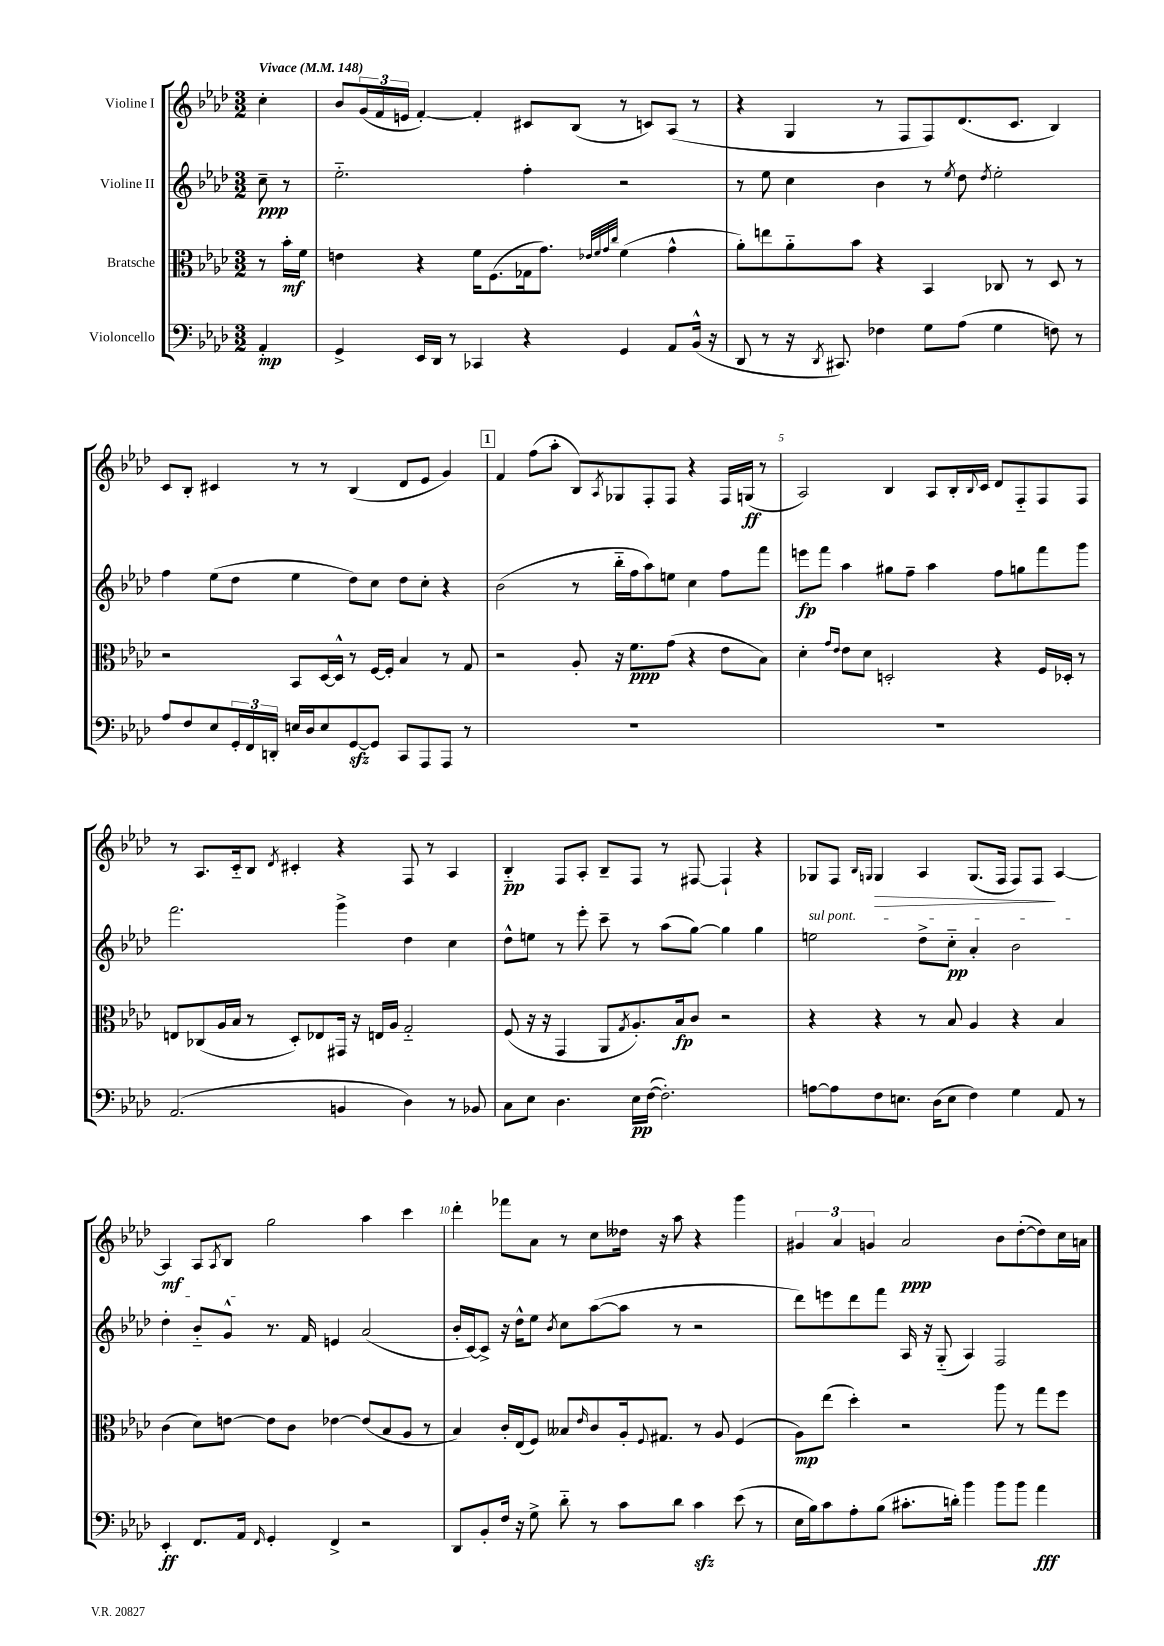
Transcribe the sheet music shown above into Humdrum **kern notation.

**kern	**dynam	**kern	**dynam	**kern	**dynam	**kern	**dynam
*part4	*part4	*part3	*part3	*part2	*part2	*part1	*part1
*staff4	*staff4	*staff3	*staff3	*staff2	*staff2	*staff1	*staff1
*I"Violoncello	*	*I"Bratsche	*	*I"Violine II	*	*I"Violine I	*
*clefF4	*	*clefC3	*	*clefG2	*	*clefG2	*
*k[b-e-a-d-]	*	*k[b-e-a-d-]	*	*k[b-e-a-d-]	*	*k[b-e-a-d-]	*
*M3/2	*	*M3/2	*	*M3/2	*	*M3/2	*
*MM148	*	*MM148	*	*MM148	*	*MM148	*
=	=	=	=	=	=	=	=
!	!	!	!	!	!	!LO:TX:a:B:t=Vivace	!
4AA-'/	mp	8r	.	8cc~\	ppp	4cc'\	.
.	.	16b-'\LL	mf	8r	.	.	.
.	.	16f\JJ	.	.	.	.	.
=1	=1	=1	=1	=1	=1	=1	=1
4GG^/	.	4en\	.	2.ee-\	.	8b-/L	.
.	.	.	.	.	.	(24g/L	.
.	.	.	.	.	.	24f/	.
.	.	.	.	.	.	24en/JJ	.
16EE-/LL	.	4r	.	.	.	[4f'/)	.
16DD-/JJ	.	.	.	.	.	.	.
8r	.	.	.	.	.	.	.
4CC-X/	.	16f\KL	.	.	.	4f'/]	.
.	.	(8.F\	.	.	.	.	.
4r	.	16G-X\k	.	4ff'\	.	8c#X/L	.
.	.	8.g\J)	.	.	.	.	.
.	.	.	.	.	.	(8B-/J	.
.	.	32qqe-X/LLL	.	.	.	.	.
.	.	32qqf/	.	.	.	.	.
.	.	32qqg/	.	.	.	.	.
.	.	32qqcc/JJJ	.	.	.	.	.
4GG/	.	(4f\	.	2r	.	8r	.
.	.	.	.	.	.	8cn/L)	.
8AA-/L	.	4g^^\	.	.	.	(8A-/J	.
(16BB-^^/Jk	.	.	.	.	.	8r	.
16r	.	.	.	.	.	.	.
=2	=2	=2	=2	=2	=2	=2	=2
8DD-/	.	8a-'\L)	.	8r	.	4r	.
8r	.	8een\	.	8ee-\	.	.	.
16r	.	8a-\	.	4cc\	.	4G/	.
8qDD-/	.	.	.	.	.	.	.
8.CC#X/)	.	.	.	.	.	.	.
.	.	8b-\J	.	.	.	.	.
4F-X\	.	4r	.	4b-\	.	8r	.
.	.	.	.	.	.	8F/L	.
8G\L	.	4BB-/	.	8r	.	8F/)	.
.	.	.	.	8qee-/	.	.	.
(8A-\J	.	.	.	8dd-\	.	(8.d-/	.
.	.	.	.	8qdd-/	.	.	.
4G\	.	8C-X/	.	2ee-'\	.	.	.
.	.	.	.	.	.	8.c/J	.
.	.	8r	.	.	.	.	.
8Fn\)	.	8D-/	.	.	.	4B-/)	.
8r	.	8r	.	.	.	.	.
!!LO:LB:g=z
=3	=3	=3	=3	=3	=3	=3	=3
8A-/L	.	2r	.	4ff\	.	8c/L	.
8F/	.	.	.	.	.	8B-'/J	.
8E-/	.	.	.	(8ee-\L	.	4c#X/	.
24GG'/L	.	.	.	8dd-\J	.	.	.
24FF/	.	.	.	.	.	.	.
24DDn'/JJ	.	.	.	.	.	.	.
16En/LL	.	8BB-/L	.	4ee-\	.	8r	.
16D-/J	.	.	.	.	.	.	.
8E/	.	[16D-/L	.	.	.	8r	.
.	.	16D-^^/JJ]	.	.	.	.	.
[8GGzz/	.	8r	.	8dd-\L)	.	(4B-/	.
8GG/J]	.	[16F/LL	.	8cc\J	.	.	.
.	.	16F'/JJ]	.	.	.	.	.
8CC/L	.	4B-/	.	8dd-\L	.	8d-/L	.
8AAA-/	.	.	.	8cc'\J	.	8e-/J	.
8AAA-/J	.	8r	.	4r	.	4g/)	.
8r	.	8G/	.	.	.	.	.
!!LO:REH:place=s1:t=1
=4	=4	=4	=4	=4	=4	=4	=4
1.r	.	2r	.	(2b-\	.	4f/	.
.	.	.	.	.	.	(8ff\L	.
.	.	.	.	.	.	8aa-'\J	.
.	.	8A-'/	.	8r	.	8B-/L)	.
.	.	.	.	.	.	8qA-/	.
.	.	16r	.	16bb-\LL	.	8G-X/	.
.	.	8.f\L	ppp	16ff\J	.	.	.
.	.	.	.	8aa-\)	.	8F'/	.
.	.	(8g\J	.	8een\J	.	8F/J	.
.	.	4r	.	4cc\	.	4r	.
.	.	8e-\L	.	8ff\L	.	16F/LL	.
.	.	.	.	.	.	(16Gn/JJ	ff
.	.	8B-\J)	.	8fff\J	.	8r	.
=5	=5	=5	=5	=5	=5	=5	=5
1.r	.	4d-'\	.	8eeen\L	fp	2A-/)	.
.	.	.	.	8fff\J	.	.	.
.	.	16qqg/LL	.	.	.	.	.
.	.	16qqe-/JJ	.	.	.	.	.
.	.	8e-\L	.	4aa-\	.	.	.
.	.	8d-\J	.	.	.	.	.
.	.	2Dn'/	.	8gg#X\L	.	4B-/	.
.	.	.	.	8ff~\J	.	.	.
.	.	.	.	4aa-\	.	8A-/L	.
.	.	.	.	.	.	16B-'/L	.
.	.	.	.	.	.	8qqB-/	.
.	.	.	.	.	.	16c/JJ	.
.	.	4r	.	8ff\L	.	8d-/L	.
.	.	.	.	8ggn\	.	8F/	.
.	.	16F/LL	.	8fff\	.	8F/	.
.	.	16D-X'/JJ	.	.	.	.	.
.	.	8r	.	8ggg\J	.	8F/J	.
!!LO:LB:g=z
=6	=6	=6	=6	=6	=6	=6	=6
(2.AA-/	.	8En/L	.	2.fff\	.	8r	.
.	.	(8C-X/	.	.	.	8.A-/L	.
.	.	16A-/L	.	.	.	.	.
.	.	16B-/JJ	.	.	.	16c/k	.
.	.	8r	.	.	.	8B-/J	.
.	.	.	.	.	.	8qd-/	.
.	.	8D-'/L)	.	.	.	4c#X'/	.
.	.	8E-X/	.	.	.	.	.
4BBn/	.	16GG#X/Jk	.	4ggg^\	.	4r	.
.	.	16r	.	.	.	.	.
.	.	16En/LL	.	.	.	.	.
.	.	16A-/JJ	.	.	.	.	.
4D-\)	.	2G/	.	4dd-\	.	8F/	.
.	.	.	.	.	.	8r	.
8r	.	.	.	4cc\	.	4A-/	.
8BB-X/	.	.	.	.	.	.	.
=7	=7	=7	=7	=7	=7	=7	=7
8C\L	.	(8F/	.	8dd-^^\L	.	4B-/	pp
8E-\J	.	16r	.	8een\J	.	.	.
.	.	16r	.	.	.	.	.
4.D-\	.	4GG/	.	8r	.	8F/L	.
.	.	.	.	8eee-'\	.	8A-'/J	.
.	.	8AA-/L	.	8ccc~\	.	8B-~/L	.
.	.	8qG/	.	.	.	.	.
16E-\LL	pp	8.A-'/)	.	8r	.	8F/J	.
([16F\JJ	.	.	.	.	.	.	.
2.F'\])	.	.	.	(8aa-\L	.	8r	.
.	.	16B-/k	fp	.	.	.	.
.	.	8c/J	.	[8gg\J)	.	[8F#X/	.
.	.	2r	.	4gg\]	.	4F#`/]	.
.	.	.	.	4gg\	.	4r	.
=8	=8	=8	=8	=8	=8	=8	=8
!	!	!	!	!LO:TX:a:i:t=sul pont.	!	!	!
[8An\L	.	4r	.	2een\	.	8G-X/L	.
8A\]	.	.	.	.	.	8F/J	.
.	.	.	.	.	.	16qqB-/LL	.
.	.	.	.	.	.	16qqGn/JJ	.
!	!	!	!	!	!	!	!LO:HP:b
8F\	.	4r	.	.	.	4G/	>
8.En\J	.	.	.	.	.	.	.
.	.	8r	.	8dd-^\L	.	4A-/	.
(16D-\KL	.	.	.	.	.	.	.
8E\J	.	8B-/	.	8cc\J	pp	.	.
4F\)	.	4A-/	.	4a-'/	.	(8.G/L	.
.	.	.	.	.	.	16F/Jk	.
4G\	.	4r	.	2b-\	.	8F/L)	.
.	.	.	.	.	.	8F/J	.
8AA-/	.	4B-/	.	.	.	[4A-/	]
8r	.	.	.	.	.	.	.
!!LO:LB:g=z
=9	=9	=9	=9	=9	=9	=9	=9
4EE-'/	ff	(4c\	.	4dd-'\	.	4A-/]	mf
8.FF/L	.	8d-\L)	.	8b-/L	.	8A-/L	.
.	.	.	.	.	.	8qA-/	.
.	.	[8en\J	.	8g^^/J	.	8B-/J	.
16AA-/Jk	.	.	.	.	.	.	.
16qqFF/	.	.	.	.	.	.	.
4GG'/	.	8e\L]	.	8.r	.	2gg\	.
.	.	8c\J	.	.	.	.	.
.	.	.	.	16f/	.	.	.
4FF^/	.	[4e-X\	.	4en/	.	.	.
2r	.	(8e-/L]	.	(2a-/	.	4aa-\	.
.	.	8B-/	.	.	.	.	.
.	.	8A-/J	.	.	.	4ccc\	.
.	.	8r	.	.	.	.	.
=10	=10	=10	=10	=10	=10	=10	=10
8DD-/L	.	4B-/)	.	16b-'/LL	.	4ddd-'\	.
.	.	.	.	[16c/J)	.	.	.
8BB-'/	.	.	.	8c^/J]	.	.	.
16F/Jk	.	16c'/LL	.	16r	.	8fff-X\L	.
16r	.	(16E-/J	.	16dd-^^\KL	.	.	.
8G^\	.	8F/J)	.	8ee-\J	.	8a-\J	.
.	.	.	.	8qb-/	.	.	.
8d-\	.	8B--X/L	.	8cc\L	.	8r	.
.	.	16qqe-/	.	.	.	.	.
8r	.	8c/	.	([8aa-\	.	8cc\L	.
8c\L	.	16A-'/k	.	8aa-\J]	.	16dd--X\Jk	.
.	.	8qqF/	.	.	.	.	.
.	.	8.G#X/J	.	.	.	16r	.
8d-\J	.	.	.	8r	.	8aa-\	.
4czz\	.	8r	.	2r	.	4r	.
.	.	8A-/	.	.	.	.	.
(8e-\	.	(4F/	.	.	.	4ggg\	.
8r	.	.	.	.	.	.	.
=11	=11	=11	=11	=11	=11	=11	=11
16E-\LL	.	8A-\L)	mp	8ddd-\L)	.	6g#X/	.
16B-\J)	.	.	.	.	.	.	.
8c\	.	(8ee-\J	.	8eeen\	.	.	.
.	.	.	.	.	.	6a-/	.
8A-'\	.	4dd-'\)	.	8ddd-\	.	.	.
.	.	.	.	.	.	6gn/	.
(8B-\J	.	.	.	8fff\J	.	.	.
8.c#X'\L	.	2r	.	16A-/	.	2a-/	ppp
.	.	.	.	16r	.	.	.
.	.	.	.	(8G/	.	.	.
16dn'\Jk)	.	.	.	.	.	.	.
4b-\	.	.	.	4A-/)	.	.	.
8b-\L	.	8aa-\	.	2F/	.	8b-\L	.
8b-\J	.	8r	.	.	.	([8dd-'\	.
4a-\	fff	8gg\L	.	.	.	8dd-\])	.
.	.	8ff\J	.	.	.	16cc\L	.
.	.	.	.	.	.	16an\JJ	.
==	==	==	==	==	==	==	==
*-	*-	*-	*-	*-	*-	*-	*-
